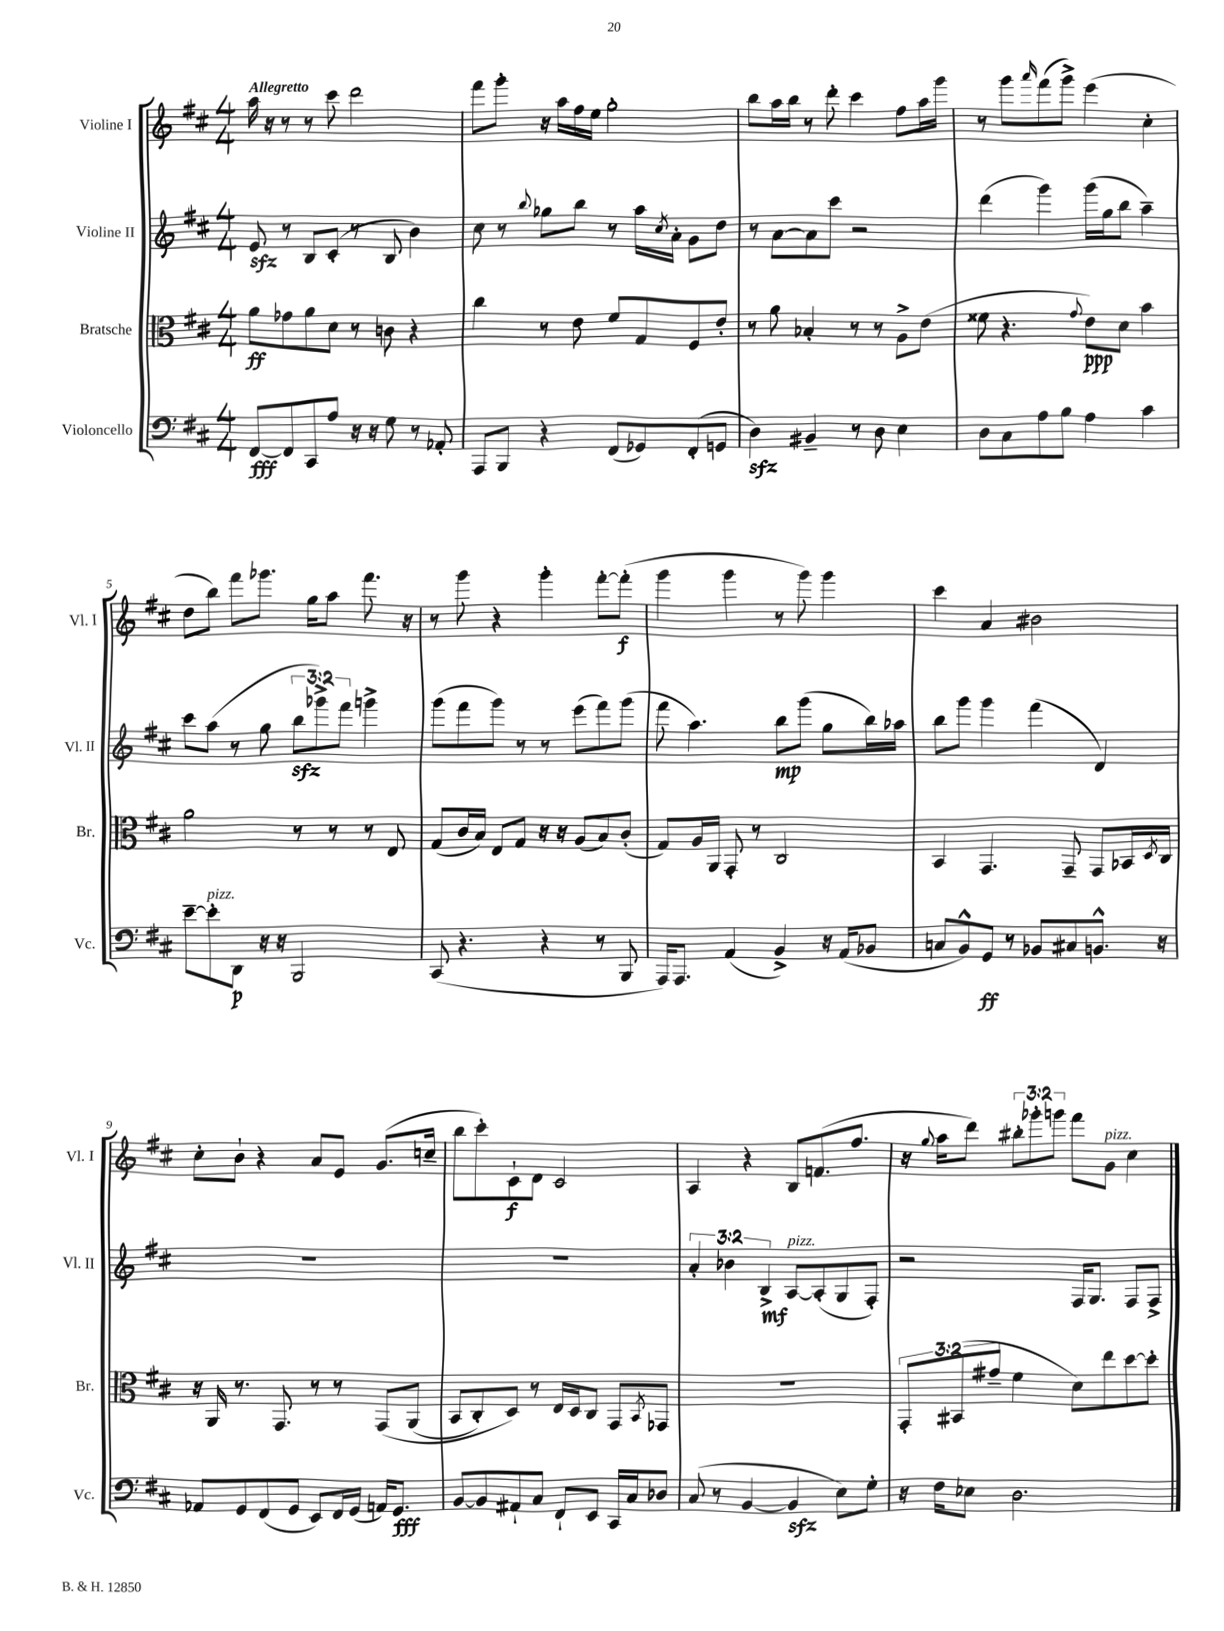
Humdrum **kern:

**kern	**dynam	**kern	**dynam	**kern	**dynam	**kern	**dynam
*part4	*part4	*part3	*part3	*part2	*part2	*part1	*part1
*staff4	*staff4	*staff3	*staff3	*staff2	*staff2	*staff1	*staff1
*I"Violoncello	*	*I"Bratsche	*	*I"Violine II	*	*I"Violine I	*
*I'Vc.	*	*I'Br.	*	*I'Vl. II	*	*I'Vl. I	*
*clefF4	*	*clefC3	*	*clefG2	*	*clefG2	*
*k[f#c#]	*	*k[f#c#]	*	*k[f#c#]	*	*k[f#c#]	*
*M4/4	*	*M4/4	*	*M4/4	*	*M4/4	*
=1	=1	=1	=1	=1	=1	=1	=1
!	!	!	!	!	!	!LO:TX:a:B:t=Allegretto	!
[8FF#/L	fff	8a\L	ff	8ezz/	.	16aa\	.
.	.	.	.	.	.	16r	.
8FF#/]	.	8g-X\	.	8r	.	8r	.
8CC#/	.	8a\	.	8B/L	.	8r	.
8A/J	.	8d\J	.	(8c#'/J	.	8ccc#\	.
16r	.	8r	.	8r	.	2ddd\	.
16r	.	.	.	.	.	.	.
8G\	.	8cn\	.	8B/	.	.	.
8r	.	4r	.	4b\)	.	.	.
8AA-X'/	.	.	.	.	.	.	.
=2	=2	=2	=2	=2	=2	=2	=2
8AAA/L	.	4cc#\	.	8cc#\	.	8fff#\L	.
8BBB/J	.	.	.	8r	.	8ggg'\J	.
.	.	.	.	8qqbb/	.	.	.
4r	.	8r	.	8gg-X\L	.	16r	.
.	.	.	.	.	.	16aa\LL	.
.	.	8e\	.	8bb\J	.	16ff#\	.
.	.	.	.	.	.	16ee\JJ	.
(8FF#/L	.	8f#/L	.	8r	.	2gg'\	.
8GG-X/)	.	8G/	.	16aa\LL	.	.	.
.	.	.	.	8qcc#/	.	.	.
.	.	.	.	16a'\JJ	.	.	.
(8FF#'/	.	8F#/	.	8g\L	.	.	.
8GGn/J	.	8e'/J	.	8dd\J	.	.	.
=3	=3	=3	=3	=3	=3	=3	=3
4Dzz\)	.	8r	.	8r	.	8bb\L	.
.	.	8a\	.	[8a\L	.	16aa\L	.
.	.	.	.	.	.	16bb\JJ	.
4BB#X~/	.	4B-X'/	.	8a\]	.	8r	.
.	.	.	.	8ccc#\J	.	8ddd'\	.
8r	.	8r	.	2r	.	4ccc#\	.
8D\	.	8r	.	.	.	.	.
4E\	.	8A^\L	.	.	.	8ff#\L	.
.	.	(8e\J	.	.	.	16aa\L	.
.	.	.	.	.	.	16ggg\JJ	.
=4	=4	=4	=4	=4	=4	=4	=4
8D\L	.	8f##X\	.	(4ddd\	.	8r	.
8C#\	.	4.r	.	.	.	8ggg\L	.
.	.	.	.	.	.	16qqaaa/	.
8A\	.	.	.	4ggg\)	.	(8fff#\	.
8B\J	.	.	.	.	.	8ggg^\J)	.
.	.	8qqg/	.	.	.	.	.
4A\	.	8e\L)	ppp	(16ggg\LL	.	(4eee\	.
.	.	.	.	16gg\J	.	.	.
.	.	8d\J	.	8bb\J	.	.	.
4c#\	.	4b\	.	4aa~\)	.	4cc#'\	.
!!LO:LB:g=z
=5	=5	=5	=5	=5	=5	=5	=5
[8e~\L	.	2a\	.	8ccc#\L	.	8dd\L	.
!LO:TX:a:i:t=pizz.	!	!	!	!	!	!	!
8e'\]	.	.	.	(8aa\J	.	8bb\J)	.
8DD\J	p	.	.	8r	.	8fff#\L	.
16r	.	.	.	8gg\	.	8.ggg-X\J	.
16r	.	.	.	.	.	.	.
2BBB/	.	8r	.	12bbzz\L	.	.	.
.	.	.	.	.	.	16gg\KL	.
.	.	.	.	12ggg-X^\)	.	.	.
.	.	8r	.	.	.	8aa\J	.
.	.	.	.	12fff#\J	.	.	.
.	.	8r	.	4gggn^\	.	8.fff#\	.
.	.	8E/	.	.	.	.	.
.	.	.	.	.	.	16r	.
=6	=6	=6	=6	=6	=6	=6	=6
(8CC#/	.	(8G/L	.	(8ggg\L	.	8r	.
4.r	.	16c#/L	.	8fff#\	.	8ggg\	.
.	.	16B/JJ)	.	.	.	.	.
.	.	8E/L	.	8ggg\J)	.	4r	.
.	.	8G/J	.	8r	.	.	.
4r	.	16r	.	8r	.	4ggg'\	.
.	.	16r	.	.	.	.	.
.	.	(8A/L	.	(8eee\L	.	.	.
8r	.	8B/)	.	8fff#\)	.	[8fff#'\L	.
8BBB/	.	(8c#'/J	.	(8ggg\J	.	(8fff#'\J]	f
=7	=7	=7	=7	=7	=7	=7	=7
16AAA/KL)	.	8G/L)	.	8fff#\	.	4ggg\	.
8.AAA/J	.	.	.	.	.	.	.
.	.	16A/L	.	4.aa\)	.	.	.
.	.	16AA/JJ	.	.	.	.	.
(4AA/	.	8GG'/	.	.	.	4ggg\	.
.	.	8r	.	.	.	.	.
4BB^/)	.	2C#/	.	8bb\L	mp	8r	.
.	.	.	.	(8ggg\J	.	8ggg\)	.
16r	.	.	.	8gg\L	.	4ggg\	.
(16AA/KL	.	.	.	.	.	.	.
8BB-X/J	.	.	.	16bb\L)	.	.	.
.	.	.	.	16aa-X\JJ	.	.	.
=8	=8	=8	=8	=8	=8	=8	=8
8Cn/L	.	4BB/	.	8bb\L	.	4ccc#\	.
8BB^^/)	.	.	.	8ggg\J	.	.	.
8GG/J	ff	4.GG/	.	4ggg\	.	4a/	.
8r	.	.	.	.	.	.	.
8BB-X/L	.	.	.	(4fff#\	.	2b#X\	.
8C#X/	.	8GG~/	.	.	.	.	.
8.BBn^^/J	.	8GG/L	.	4d/)	.	.	.
.	.	16BB-X/L	.	.	.	.	.
.	.	8qD/	.	.	.	.	.
16r	.	16C#/JJ	.	.	.	.	.
!!LO:LB:g=z
=9	=9	=9	=9	=9	=9	=9	=9
8AA-X/L	.	16r	.	1r	.	8cc#'\L	.
.	.	16AA/	.	.	.	.	.
8GG/	.	8.r	.	.	.	8b`\J	.
(8FF#/	.	.	.	.	.	4r	.
.	.	8.GG/	.	.	.	.	.
8GG/J	.	.	.	.	.	.	.
8EE/L)	.	8r	.	.	.	8a/L	.
16FF#/L	.	8r	.	.	.	8e/J	.
(16GG/JJ	.	.	.	.	.	.	.
16AAn/KL)	.	(8GG/L	.	.	.	(8.g/L	.
8.GG/J	fff	.	.	.	.	.	.
.	.	(8AA/J	.	.	.	.	.
.	.	.	.	.	.	16ccn~/Jk	.
=10	=10	=10	=10	=10	=10	=10	=10
[8BB/L	.	8BB/L	.	1r	.	8bb\L	.
8BB/]	.	8C#'/)	.	.	.	8ccc#'\)	.
8AA#X`/	.	8D/J)	.	.	.	8c#`\	f
8C#/J	.	8r	.	.	.	8d\J	.
8FF#`/L	.	16E/LL	.	.	.	2c#/	.
.	.	16D/J	.	.	.	.	.
8EE/J	.	8C#/J	.	.	.	.	.
16CC#/LL	.	8GG/L	.	.	.	.	.
16C#/J	.	.	.	.	.	.	.
.	.	8qBB/	.	.	.	.	.
8D-X/J	.	8GG-X/J	.	.	.	.	.
=11	=11	=11	=11	=11	=11	=11	=11
(8C#/	.	1r	.	6a'/	.	4A/	.
8r	.	.	.	.	.	.	.
.	.	.	.	6b-X\	.	.	.
[4BB/	.	.	.	.	.	4r	.
.	.	.	.	6B^/	mf	.	.
!	!	!	!	!LO:TX:a:i:t=pizz.	!	!	!
4BBzz/]	.	.	.	[8A/L	.	8B/L	.
.	.	.	.	(8A'/]	.	(8.fn/	.
8E\L)	.	.	.	8G/	.	.	.
.	.	.	.	.	.	8.ff#/J	.
8G'\J	.	.	.	8F#'/J)	.	.	.
=12	=12	=12	=12	=12	=12	=12	=12
16r	.	12GG'/L	.	2r	.	16r	.
.	.	.	.	.	.	8qqgg/	.
16F#\KL	.	.	.	.	.	16aa\KL	.
.	.	(12BB#X/	.	.	.	.	.
8E-X\J	.	.	.	.	.	8ddd\J)	.
.	.	12g#X~/J	.	.	.	.	.
2.D\	.	4f#\	.	.	.	12bb#X'\L	.
.	.	.	.	.	.	12ggg-X'\	.
.	.	.	.	.	.	12gggn\J	.
.	.	8d\L)	.	16F#/KL	.	8fff#\L	.
.	.	.	.	8.G/J	.	.	.
!	!	!	!	!	!	!LO:TX:a:i:t=pizz.	!
.	.	8ee\	.	.	.	8g\J	.
.	.	[8dd\	.	8F#/L	.	4cc#\	.
.	.	8dd'\J]	.	8F#^/J	.	.	.
==	==	==	==	==	==	==	==
*-	*-	*-	*-	*-	*-	*-	*-
